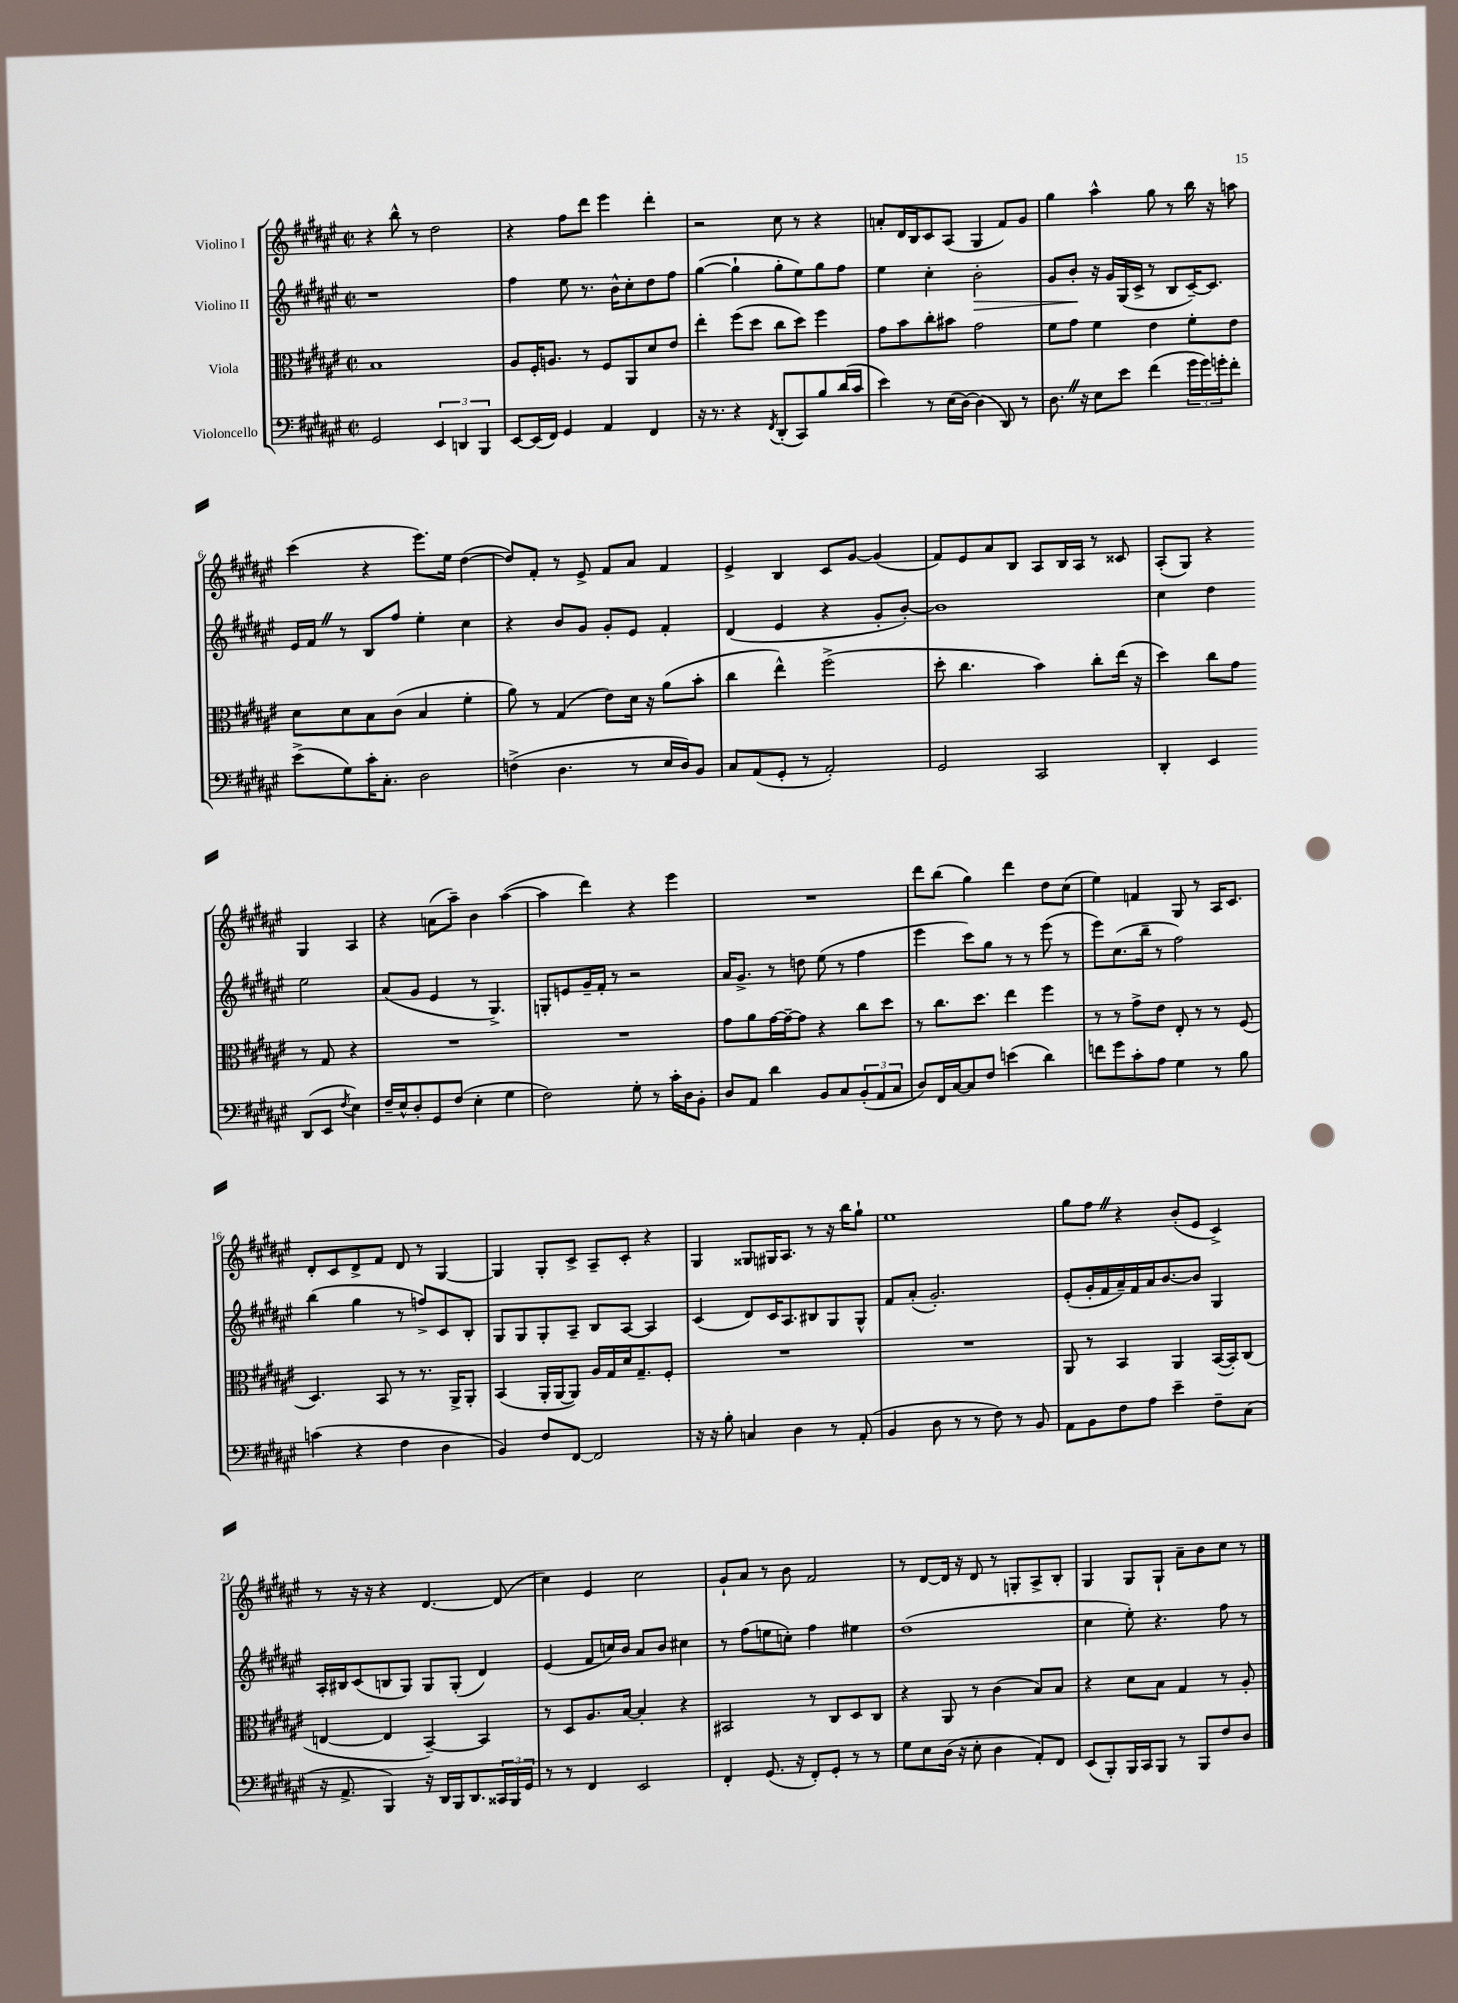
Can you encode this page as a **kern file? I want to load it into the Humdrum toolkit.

**kern	**kern	**kern	**dynam	**kern
*part4	*part3	*part2	*part2	*part1
*staff4	*staff3	*staff2	*staff2	*staff1
*I"Violoncello	*I"Viola	*I"Violino II	*	*I"Violino I
*clefF4	*clefC3	*clefG2	*	*clefG2
*k[f#c#g#d#a#e#]	*k[f#c#g#d#a#e#]	*k[f#c#g#d#a#e#]	*	*k[f#c#g#d#a#e#]
*M2/2	*M2/2	*M2/2	*	*M2/2
*met(c|)	*met(c|)	*met(c|)	*	*met(c|)
=1	=1	=1	=1	=1
2GG#/	1B	1r	.	4r
.	.	.	.	8bb^^\
.	.	.	.	8r
6EE#/	.	.	.	2dd#\
6DDn/	.	.	.	.
6BBB/	.	.	.	.
=2	=2	=2	=2	=2
[8EE#/L	8A#/L	4ff#\	.	4r
(16EE#/L]	16F#'/K	.	.	.
16FF#/JJ)	8.An/J	.	.	.
4GG#/	.	8ee#\	.	8ff#\L
.	8r	8.r	.	8ddd#\J
4AA#/	8F#/L	.	.	4eee#\
.	.	16b^^\KL	.	.
.	8AA#/	8cc#'\	.	.
4FF#/	8d#/	8dd#\	.	4ddd#'\
.	8e#/J	8ff#\J	.	.
=3	=3	=3	=3	=3
16r	4ee#'\	([4gg#\	.	2r
8.r	.	.	.	.
4r	(8ff#\L	4gg#`\]	.	.
.	8dd#\J	.	.	.
8qFF#/	.	.	.	.
(8DD#'/L	8cc#\L	8gg#'\L	.	8cc#\
8CC#/)	8dd#\J)	8ee#\)	.	8r
8B/	4ff#\	8gg#\	.	4r
(16d#/L	.	8ff#\J	.	.
16c#/JJ	.	.	.	.
=4	=4	=4	=4	=4
4e#\)	8g#\L	4ee#\	.	8an'/L
.	8b\	.	.	16d#/L
.	.	.	.	16B/J
8r	8cc#'\	4cc#'\	.	8c#/
(16E#\LL	8b#X\J	.	.	(8A#/J
[16D#\JJ)	.	.	.	.
!	!	!	!LO:HP:b	!
(4D#\]	2g#\	2b'\	>	4G#/
8DD#/)	.	.	.	8f#/L)
8r	.	.	.	8g#/J
=5	=5	=5	=5	=5
8.D#Z\	8f#\L	8g#/L	.	4gg#\
.	8g#\J	8b'/J	.	.
16r	.	.	.	.
8E#\L	4f#\	16r	]	4aa#^^\
.	.	16g#/LL	.	.
8e#\J	.	(16G#/	.	.
.	.	16c#^/JJ	.	.
(4f#\	4e#\	8r	.	8gg#\
.	.	8B/L	.	8r
24g#\LL	8f#'\L	[16c#~/K)	.	16bb\
24g#\)	.	.	.	.
.	.	8.c#/J]	.	16r
24gn'\J	.	.	.	.
8f#'\J	8e#\J	.	.	8aan\
!!LO:LB:g=z
=6	=6	=6	=6	=6
(8e#^\L	8d#\L	16e#/LL	.	(4ccc#\
.	.	16f#Z/JJ	.	.
8G#\)	8d#\	8r	.	.
16c#'\K	8B\	8B/L	.	4r
8.C#'\J	.	.	.	.
.	(8c#\J	8ff#/J	.	.
2D#\	4B/	4ee#'\	.	8.eee#\L)
.	.	.	.	16ee#\Jk
.	4f#'\	4cc#\	.	([4dd#\
=7	=7	=7	=7	=7
(4Fn^\	8a#\)	4r	.	8dd#/L])
.	8r	.	.	8f#'/J
4.D#\	(4G#/	8b/L	.	8r
.	.	8g#/J	.	8e#^/
.	8e#\L)	8g#'/L	.	8f#/L
8r	16d#\Jk	8e#/J	.	8a#/J
.	16r	.	.	.
16E#/LL	(8a#\L	4f#'/	.	4f#/
16D#/J)	.	.	.	.
8BB/J	8b'\J	.	.	.
=8	=8	=8	=8	=8
8C#/L	4cc#\	(4d#/	.	4e#^/
(8AA#/	.	.	.	.
8GG#'/J	4ee#^^\)	4e#/	.	4B/
8r	.	.	.	.
2AA#'/)	(2ff#^\	4r	.	8c#/L
.	.	.	.	[8g#/J
.	.	8g#'/L	.	(4g#/]
.	.	[8b'/J)	.	.
=9	=9	=9	=9	=9
2GG#/	8dd#'\	1b]	.	8f#/L)
.	4.cc#\	.	.	8e#/
.	.	.	.	8a#/
.	.	.	.	8B/J
2CC#/	4b\)	.	.	8A#/L
.	.	.	.	16B/L
.	.	.	.	16A#/JJ
.	8cc#'\L	.	.	8r
.	(16ee#\Jk	.	.	8c##X/
.	16r	.	.	.
=10	=10	=10	=10	=10
4DD#'/	4dd#\)	4cc#\	.	(8A#'/L
.	.	.	.	8G#/J)
4EE#/	8cc#\L	4dd#\	.	4r
.	8g#\J	.	.	.
(8DD#/L	8r	2ee#\	.	4G#/
8EE#/J	8G#/	.	.	.
8qF#/	.	.	.	.
4E#\)	4r	.	.	4A#/
!!LO:LB:g=z
=11	=11	=11	=11	=11
16F#~/LL	1r	(8a#/L	.	4r
16E#^^/J	.	.	.	.
8D#'/	.	8g#/J	.	.
8GG#/	.	4e#/	.	(8an\L
(8F#/J	.	.	.	8aa#~\J)
4E#'\	.	8r	.	4b\
.	.	4.G#^/)	.	.
4G#\	.	.	.	([4aa#\
=12	=12	=12	=12	=12
2F#\)	1r	8Gn'/L	.	4aa#\]
.	.	8en/	.	.
.	.	16g#~/L	.	4ddd#\)
.	.	16f#'/JJ	.	.
.	.	8r	.	.
8G#'\	.	2r	.	4r
8r	.	.	.	.
16c#'\LL	.	.	.	4eee#\
16D#\J	.	.	.	.
8BB'\J	.	.	.	.
=13	=13	=13	=13	=13
8D#/L	8g#\L	16a#/KL	.	1r
.	.	8.g#^/J	.	.
8AA#/J	8a#\	.	.	.
4d#\	[16g#\L	8r	.	.
.	16g#~\J_	.	.	.
.	8g#\J]	8ddn\	.	.
8BB/L	4r	(8ee#\	.	.
8C#/	.	8r	.	.
(12BB'/	8cc#\L	4ff#\	.	.
12AA#/	.	.	.	.
.	8dd#\J	.	.	.
12C#/J	.	.	.	.
=14	=14	=14	=14	=14
8D#/L)	8r	4eee#\	.	8ddd#\L
16FF#/L	8.cc#\L	.	.	(8bb\J
[16C#/J	.	.	.	.
8C#/]	.	8ccc#\L)	.	4gg#\)
.	8.dd#\J	.	.	.
8F#/J	.	8gg#\J	.	.
(4en\	4ee#\	8r	.	4ddd#\
.	.	8r	.	.
4d#\)	4ff#\	(8eee#\	.	8dd#\L
.	.	8r	.	(8cc#\J
=15	=15	=15	=15	=15
8fn\L	8r	8eee#\L)	.	4ee#\)
8g#\	8r	(8.cc#\	.	.
8c#'\	8g#^\L	.	.	4fn/
.	.	16bb~\Jk	.	.
8A#\J	8e#\J	8r	.	.
4G#\	8E#'/	2ff#\)	.	8G#/
.	8r	.	.	8r
8r	8r	.	.	16A#/KL
.	.	.	.	8.c#/J
8B\	(8F#/	.	.	.
!!LO:LB:g=z
=16	=16	=16	=16	=16
(4cn\	4.D#/)	(4bb\	.	8d#'/L
.	.	.	.	8c#/
4r	.	4gg#\	.	8d#^/
.	8BB/	.	.	8f#/J
4F#\	8r	8r	.	8d#/
.	8.r	8ffn^/L)	.	8r
4D#\	.	8c#/	.	[4G#/
.	16AA#^/KL	.	.	.
.	8AA#'/J	8B'/J	.	.
=17	=17	=17	=17	=17
4BB/)	(4BB/	8G#/L	.	4G#/]
.	.	8G#/	.	.
8F#/L	16AA#'/LL	8G#'/	.	8G#'/L
.	[16AA#/J	.	.	.
[8FF#/J	8AA#/J])	8A#~/J	.	8c#^/J
2FF#/]	16A#/LL	8B/L	.	8A#~/L
.	16G#/	.	.	.
.	16d#/J	[8A#/J	.	8c#'/J
.	8.G#~/	.	.	.
.	.	4A#/]	.	4r
.	8F#'/J	.	.	.
=18	=18	=18	=18	=18
16r	1r	(4c#/	.	4G#/
16r	.	.	.	.
8B'\	.	.	.	.
4Cn/	.	8d#/L)	.	8G##X/L
.	.	16c#/K	.	16G#X/K
.	.	8.A#/	.	8.A#/J
4D#\	.	.	.	.
.	.	8B#X/	.	8r
8r	.	8G#/	.	16r
.	.	.	.	16bb\KL
(8AA#'/	.	8G#^^/J	.	8gg#`\J
=19	=19	=19	=19	=19
4BB/	1r	8f#/L	.	1ee#
.	.	(8a#'/J	.	.
8D#\	.	2.g#'/)	.	.
8r	.	.	.	.
8r	.	.	.	.
8F#\)	.	.	.	.
8r	.	.	.	.
8BB/	.	.	.	.
=20	=20	=20	=20	=20
8AA#\L	8AA#/	(8e#'/L	.	8gg#\L
8BB\	8r	16g#'/L	.	8ff#Z\J
.	.	16f#/	.	.
8F#\	4BB/	16a#~/)	.	4r
.	.	16f#/	.	.
8A#\J	.	16a#/J	.	.
.	.	[8.b/	.	.
4e#~\	4AA#/	.	.	(8b'/L
.	.	8b/J]	.	8e#/J
8F#~\L	([16BB/LL	4G#/	.	4c#^/)
.	16BB'/J])	.	.	.
(8C#\J	(8C#/J	.	.	.
!!LO:LB:g=z
=21	=21	=21	=21	=21
16r	[4En/	16A#'/LL	.	8r
8.AA#^/	.	16B#X/J	.	.
.	.	(8c#/	.	16r
.	.	.	.	16r
4BBB/)	4E/]	8Bn/	.	4r
.	.	8G#/J)	.	.
16r	[4BB~/)	8G#/L	.	[4.d#/
16DD#/LL	.	.	.	.
16BBB/J	.	(8G#'/J	.	.
8.DD#/	.	.	.	.
.	4BB/]	4d#/)	.	.
24CC##X/L	.	.	.	(8d#/]
24BBB/	.	.	.	.
24GG#/JJ	.	.	.	.
=22	=22	=22	=22	=22
8r	8r	(4e#/	.	4cc#\)
8r	8D#/L	.	.	.
4FF#/	8.A#/	8f#/L	.	4e#/
.	.	16ccn/L)	.	.
.	[16B/Jk	16b/JJ	.	.
2EE#/	4B'/]	8a#/L	.	2cc#\
.	.	8b/J	.	.
.	4r	4cc#X\	.	.
=23	=23	=23	=23	=23
4FF#'/	2BB#X/	8r	.	8g#`/L
.	.	(8ff#\L	.	8a#/J
(8.GG#/	.	8een\	.	8r
.	.	8ccn'\J)	.	8b\
16r	.	.	.	.
8FF#'/L)	8r	4ff#\	.	2f#/
8GG#'/J	8C#/L	.	.	.
8r	8D#/	4ee#X\	.	.
8r	8C#/J	.	.	.
=24	=24	=24	=24	=24
8G#\L	4r	(1dd#	.	8r
8E#\	.	.	.	[8d#/L
(16D#\Jk	8AA#/	.	.	16d#/Jk]
16r	.	.	.	16r
8E#'\	8r	.	.	8d#/
4D#\	(4c#\	.	.	8r
.	.	.	.	8Gn'/L
8AA#'/L)	8B/L)	.	.	8A#^/
8FF#/J	8B/J	.	.	8B'/J
=25	=25	=25	=25	=25
(8EE#/L	4r	4cc#\	.	4G#/
8BBB'/)	.	.	.	.
16BBB/L	8d#\L	8ee#'\)	.	8G#/L
16CC#/J	.	.	.	.
8BBB/J	8B\J	4.r	.	8G#`/J
8r	4G#/	.	.	8a#~\L
8BBB/L	.	.	.	8b\
8F#/	8r	8ff#\	.	8cc#\J
8D#/J	8A#'/	8r	.	8r
==	==	==	==	==
*-	*-	*-	*-	*-
